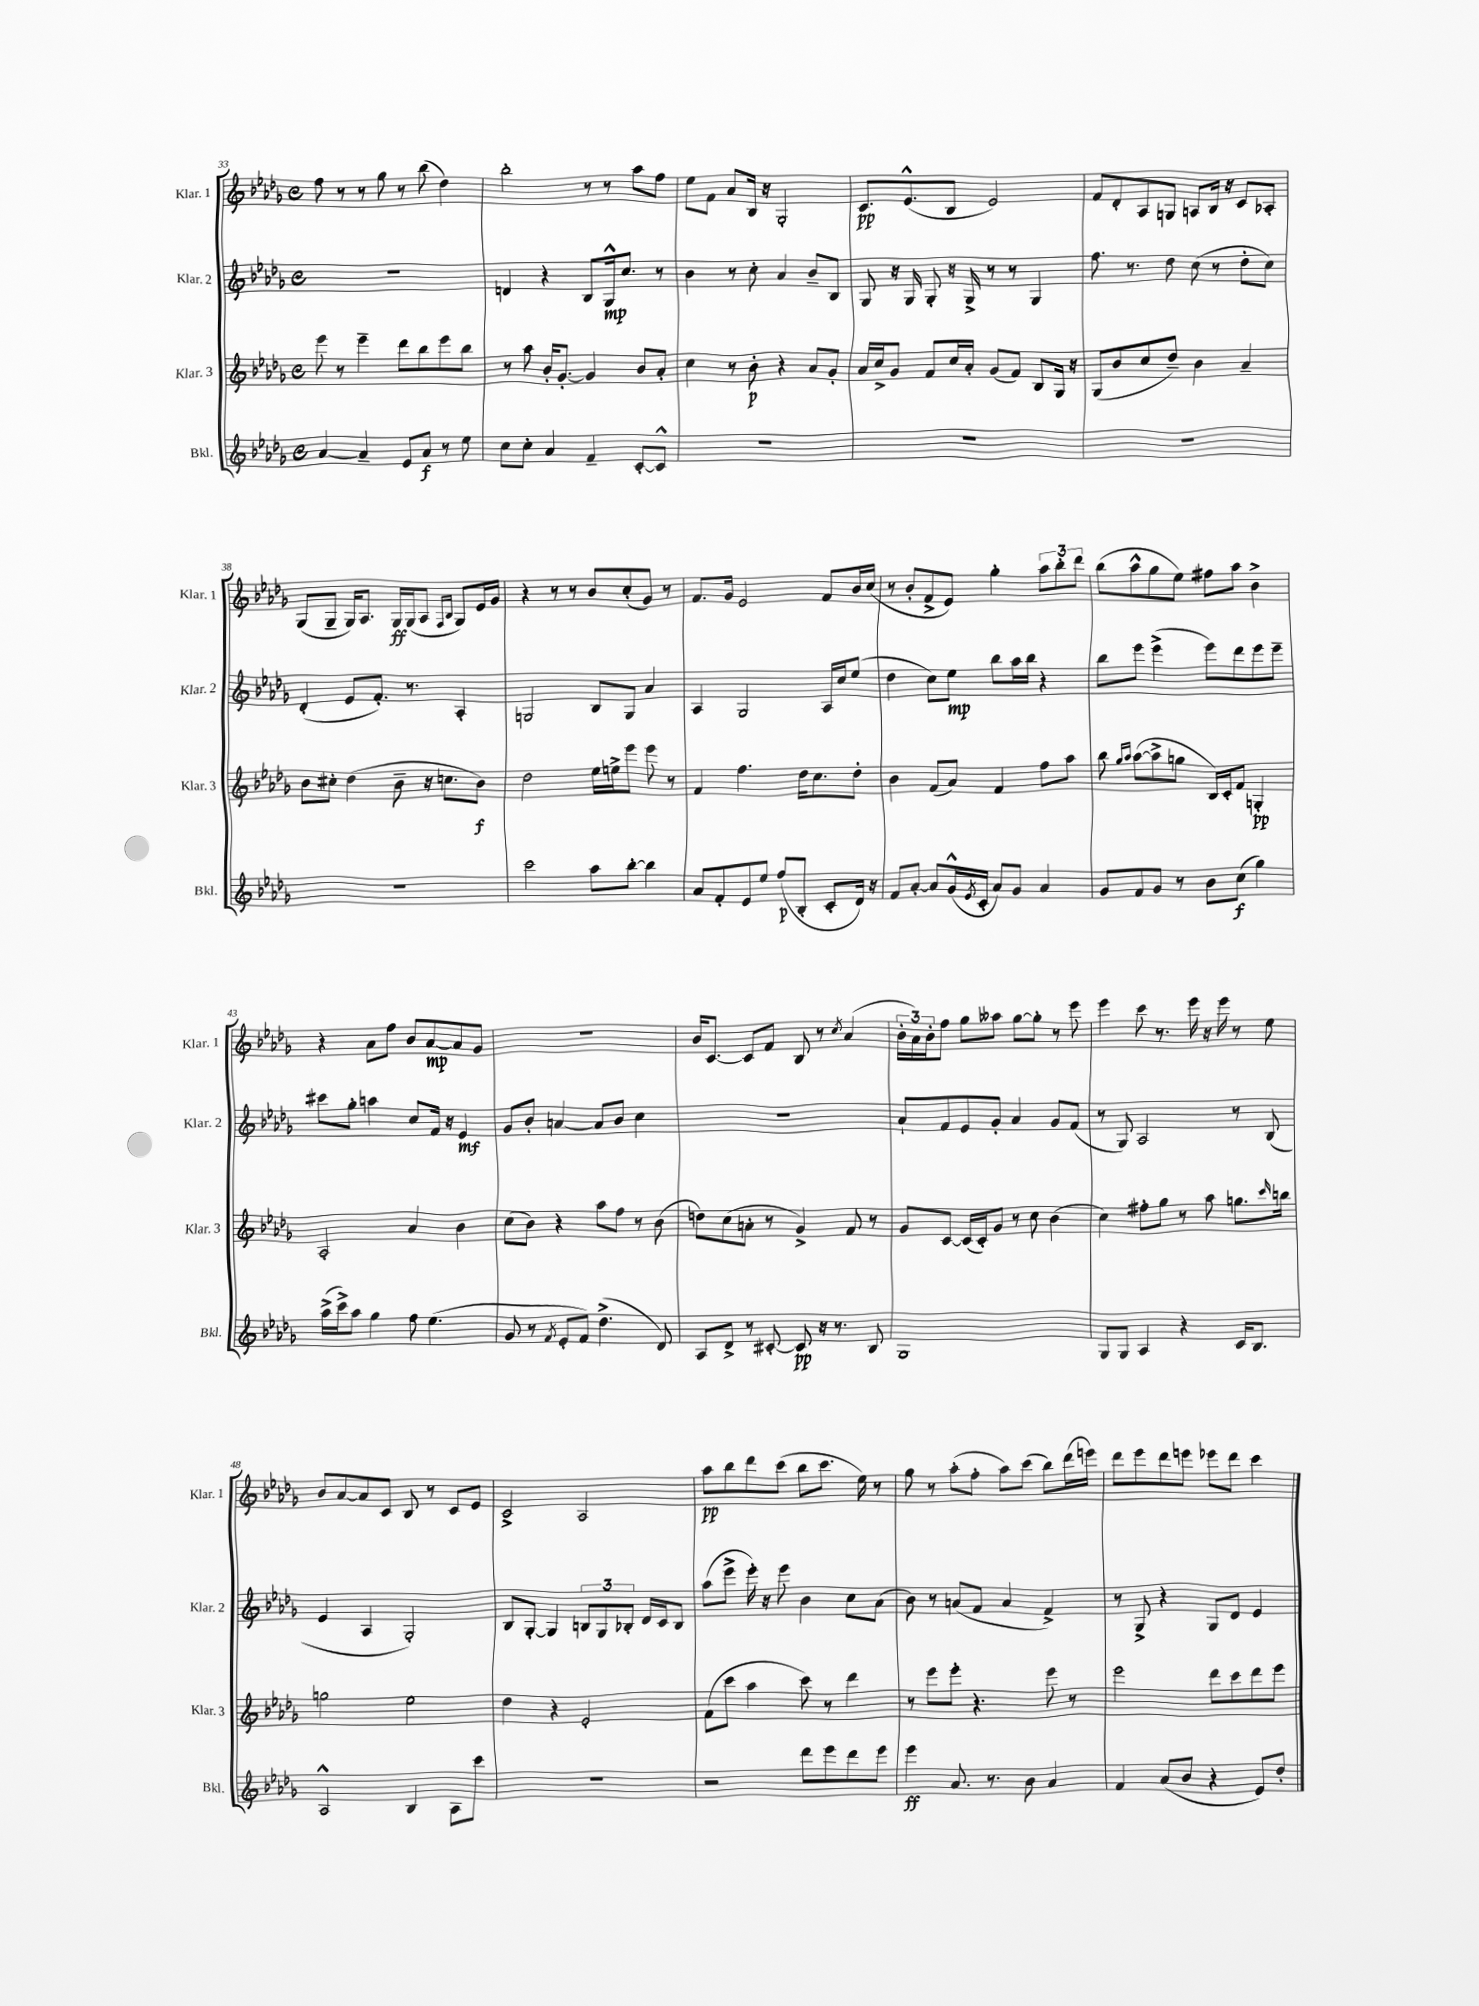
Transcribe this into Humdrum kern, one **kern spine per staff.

**kern	**kern	**kern	**kern
*staff4	*staff3	*staff2	*staff1
*clefG2	*clefG2	*clefG2	*clefG2
*k[b-e-a-d-g-]	*k[b-e-a-d-g-]	*k[b-e-a-d-g-]	*k[b-e-a-d-g-]
*M4/4	*M4/4	*M4/4	*M4/4
*met(c)	*met(c)	*met(c)	*met(c)
[4a-/	8eee-\	1r	8ff\
.	8r	.	8r
4a-~/]	4eee-~\	.	8r
.	.	.	8gg-\
8e-/L	8ddd-\L	.	8r
8a-/J	8bb-\	.	(8bb-\
8r	8eee-\	.	4dd-\)
8ee-\	8bb-\J	.	.
=	=	=	=
8cc\L	8r	4d/	2bb-'\
8cc'\J	8aa-\	.	.
4a-/	16b-'/LK	4r	.
.	[8.g-'/J	.	.
4f~/	4g-/]	8B-/L	8r
.	.	16G-^^/k	8r
.	.	8.cc/J	.
[8c'/L	8b-/L	.	8aa-\L
8c^^/]J	8a-'/J	8r	8ff\J
=	=	=	=
1r	4cc\	4b-\	8ee-\L
.	.	.	8f\J
.	8r	8r	8a-/L
.	8b-'\	8cc'\	16B-/Jk
.	.	.	16r
.	4r	4a-/	2G-'/
.	8a-/L	8b-~/L	.
.	8g-'/J	8B-/J	.
=	=	=	=
1r	16a-/LL	8G-/	8.c/L
.	16cc^/J	.	.
.	8g-/J	16r	.
.	.	16G-/	(8.e-^^/
.	8f/L	8G-'/	.
.	16cc/L	16r	8B-/J
.	16a-'/JJ	16G-^/	.
.	(8g-/L	8r	2e-/)
.	8f/J)	8r	.
.	8B-/L	4G-/	.
.	16G-/Jk	.	.
.	16r	.	.
=	=	=	=
1r	(8G-/L	8.ff\	8f/L
.	8b-/	.	8d-'/
.	.	8.r	.
.	8cc/	.	8A-/
.	8dd-~/J)	8dd-\	8G/J
.	4b-\	(8cc\	8A/L
.	.	8r	16B-/Jk
.	.	.	16r
.	4a-~/	8dd-'\L	8c/L
.	.	8cc\J)	8A-'/J
=	=	=	=
1r	8b-\L	(4d-'/	(8G-/L
.	8cc#'\J	.	8G-~/J
.	(4dd-\	8e-/L	16G-/LK)
.	.	.	8.A-/J
.	.	8.f'/J)	.
.	8b-~\	.	16G-/LL
.	.	8.r	(16G-/J
.	16r	.	8A-/J
.	8.cc\L	.	.
.	.	.	16qqF/LL
.	.	.	16qqB-/JJ
.	.	4A-'/	8G-/L)
.	8b-\J)	.	16e-/L
.	.	.	16g-/JJ
=	=	=	=
2ccc\	2dd-\	2G/	4r
.	.	.	8r
.	.	.	8r
8aa-\L	16ee-\LL	8B-/L	8b-/L
.	16ee^\J	.	.
[8bb-'\J	8eee-\J	8G/J	(8cc'/
4bb-\]	8eee-\	4a-/	8g-/J)
.	8r	.	8r
=	=	=	=
8a-/L	4f/	4A-/	8.f/L
8f'/	.	.	.
.	.	.	16g-/Jk
8e-/	4.ff\	2G-/	2e-/
8ee-/J	.	.	.
(8ff/L	.	.	.
8B-'/J	16dd-\LK	.	.
.	8.cc\	.	.
8c'/L	.	16A-/LL	8f/L
.	.	16cc/J	.
16d-/Jk)	8dd-'\J	(8ee-/J	16b-/L
16r	.	.	(16cc/JJ
=	=	=	=
8f/L	4b-\	4dd-\	8r
[8a-'/J	.	.	8b-'/L
8a-/]L	(8f/L	8cc\L)	8f^/
(16g-^^/L	8a-/J)	8ee-\J	8e-/J)
8qe-/	.	.	.
16c'/JJ	.	.	.
8a-/L)	4f/	8bb-\L	4gg-'\
8g-/J	.	16aa-\L	.
.	.	16bb-\JJ	.
4a-/	8ff\L	4r	12aa-\L
.	.	.	12bb-'\
.	8aa-\J	.	.
.	.	.	12ddd-\J
=	=	=	=
8g-/L	8bb-\	8bb-\L	(8bb-\L
.	16qqgg-/LL	.	.
.	16qqaa-/JJ	.	.
8f/	([8aa-\L	8eee-\J	8aa-^^\
8g-/J	8aa-^\]	(4eee-^\	8gg-\
8r	8gg\J	.	8ee-\J)
8b-\L	16B-/LL)	8eee-\L)	8ff#\L
.	16c'/J	.	.
(8cc\J	8f/J	8ddd-\	8aa-\J
4gg-\)	4G'/	8eee-\	4b-^\
.	.	8eee-~\J	.
=	=	=	=
(16aa-^\LL	2A-'/	8ccc#\L	4r
16ccc^\J)	.	.	.
8aa-\J	.	8gg-'\J	.
4gg-\	.	4aa\	8a-\L
.	.	.	8ff\J
8ff\	4a-/	8cc/L	8b-/L
(4.ee-\	.	16f/Jk	[8a-/
.	.	16r	.
.	4b-\	4e-/	8a-/]
.	.	.	8g-/J
=	=	=	=
8g-/	(8cc\L	8g-/L	1r
8r	8b-\J)	8b-'/J	.
8qf/	.	.	.
8e-'/L	4r	[4a/	.
8f/J)	.	.	.
(4.dd-^\	8aa-\L	8a/]L	.
.	8ff\J	8b-/J	.
.	8r	4cc\	.
8d-/)	(8b-\	.	.
=	=	=	=
8A-/L	8dd\L)	1r	16b-/LK
.	.	.	[8.c/J
8d-^/J	(8cc\	.	.
8r	8a'\J	.	8c/]L
[8c#'/	8r	.	8f/J
8c#/]	4g-^/)	.	8B-/
16r	.	.	8r
8.r	.	.	.
.	.	.	8qcc/
.	8f/	.	(4a-/
8B-/	8r	.	.
=	=	=	=
1G-	8g-/L	8a-`/L	24b-'\LL
.	.	.	24a-\)
.	.	.	24b-'\J
.	[8c/J	8f/	8ff\J
.	(16c/]LL	8e-/	8gg-\L
.	16c'/J)	.	.
.	8g-/J	8g-'/J	8aa--\J
.	8r	4a-/	[8gg-\L
.	8cc\	.	8gg-'\]J
.	(4b-\	8g-/L	8r
.	.	(8f/J	8eee-\
=	=	=	=
8G-/L	4cc\)	8r	4eee-\
8G-/J	.	8G-/)	.
4A-/	8ff#'\L	2A-/	8ccc\
.	8gg-\J	.	8.r
4r	8r	.	.
.	.	.	16eee-\
.	8aa-\	.	16r
.	.	.	16eee-\
16c/LK	8.gg\L	8r	8r
8.B-/J	.	.	.
.	.	(8B-/	8ee-\
.	16qqccc/	.	.
.	16bb\Jk	.	.
=	=	=	=
2A-^^/	2gg\	4e-/	8b-/L
.	.	.	[8a-/
.	.	4A-/	8a-/]
.	.	.	8c/J
4B-/	2ee-\	2G-'/)	8B-/
.	.	.	8r
8A-\L	.	.	8c/L
8ccc\J	.	.	8e-/J
=	=	=	=
1r	4dd-\	8B-/L	2c^/
.	.	[8G-'/J	.
.	4r	4G-/]	.
.	2e-'/	12B/L	2A-/
.	.	12G-/	.
.	.	12B-'/J	.
.	.	16d-/LL	.
.	.	16c/J	.
.	.	8B-/J	.
=	=	=	=
2r	(8f\L	(8aa-\L	8aa-\L
.	8ccc\J	8eee-^\J	8bb-\
.	4aa-\	16eee-'\)	8ddd-\
.	.	16r	.
.	.	8eee-\	(8ccc\J
8ddd-\L	8ccc\)	4b-\	8bb-\L
8eee-\	8r	.	8.ccc\J
8ddd-\	4ddd-\	8cc\L	.
.	.	.	16ee-\)
8eee-\J	.	(8a-\J	8r
=	=	=	=
4eee-\	8r	8b-\)	8gg-\
.	8eee-\L	8r	8r
8.a-/	8eee-'\J	(8a/L	(8aa-'\L
.	4.r	8f/J	8ff'\J
8.r	.	.	.
.	.	4a/	8aa-\L)
8b-\	.	.	(8ccc\J
4a-/	8eee-\	4f^/)	8bb-\L)
.	8r	.	(16ddd-\L
.	.	.	16eee\JJ)
=	=	=	=
4f/	2eee-\	8r	8ddd-\L
.	.	8G-^/	8eee-\
(8a-/L	.	4r	8ddd-\
8b-/J	.	.	8eee\J
4r	8ddd-\L	8G-/L	8eee-\L
.	8ccc\	8d-/J	8ddd-\J
8e-/L)	8ddd-\	4e-/	4ccc\
8dd-'/J	8eee-\J	.	.
==	==	==	==
*-	*-	*-	*-
